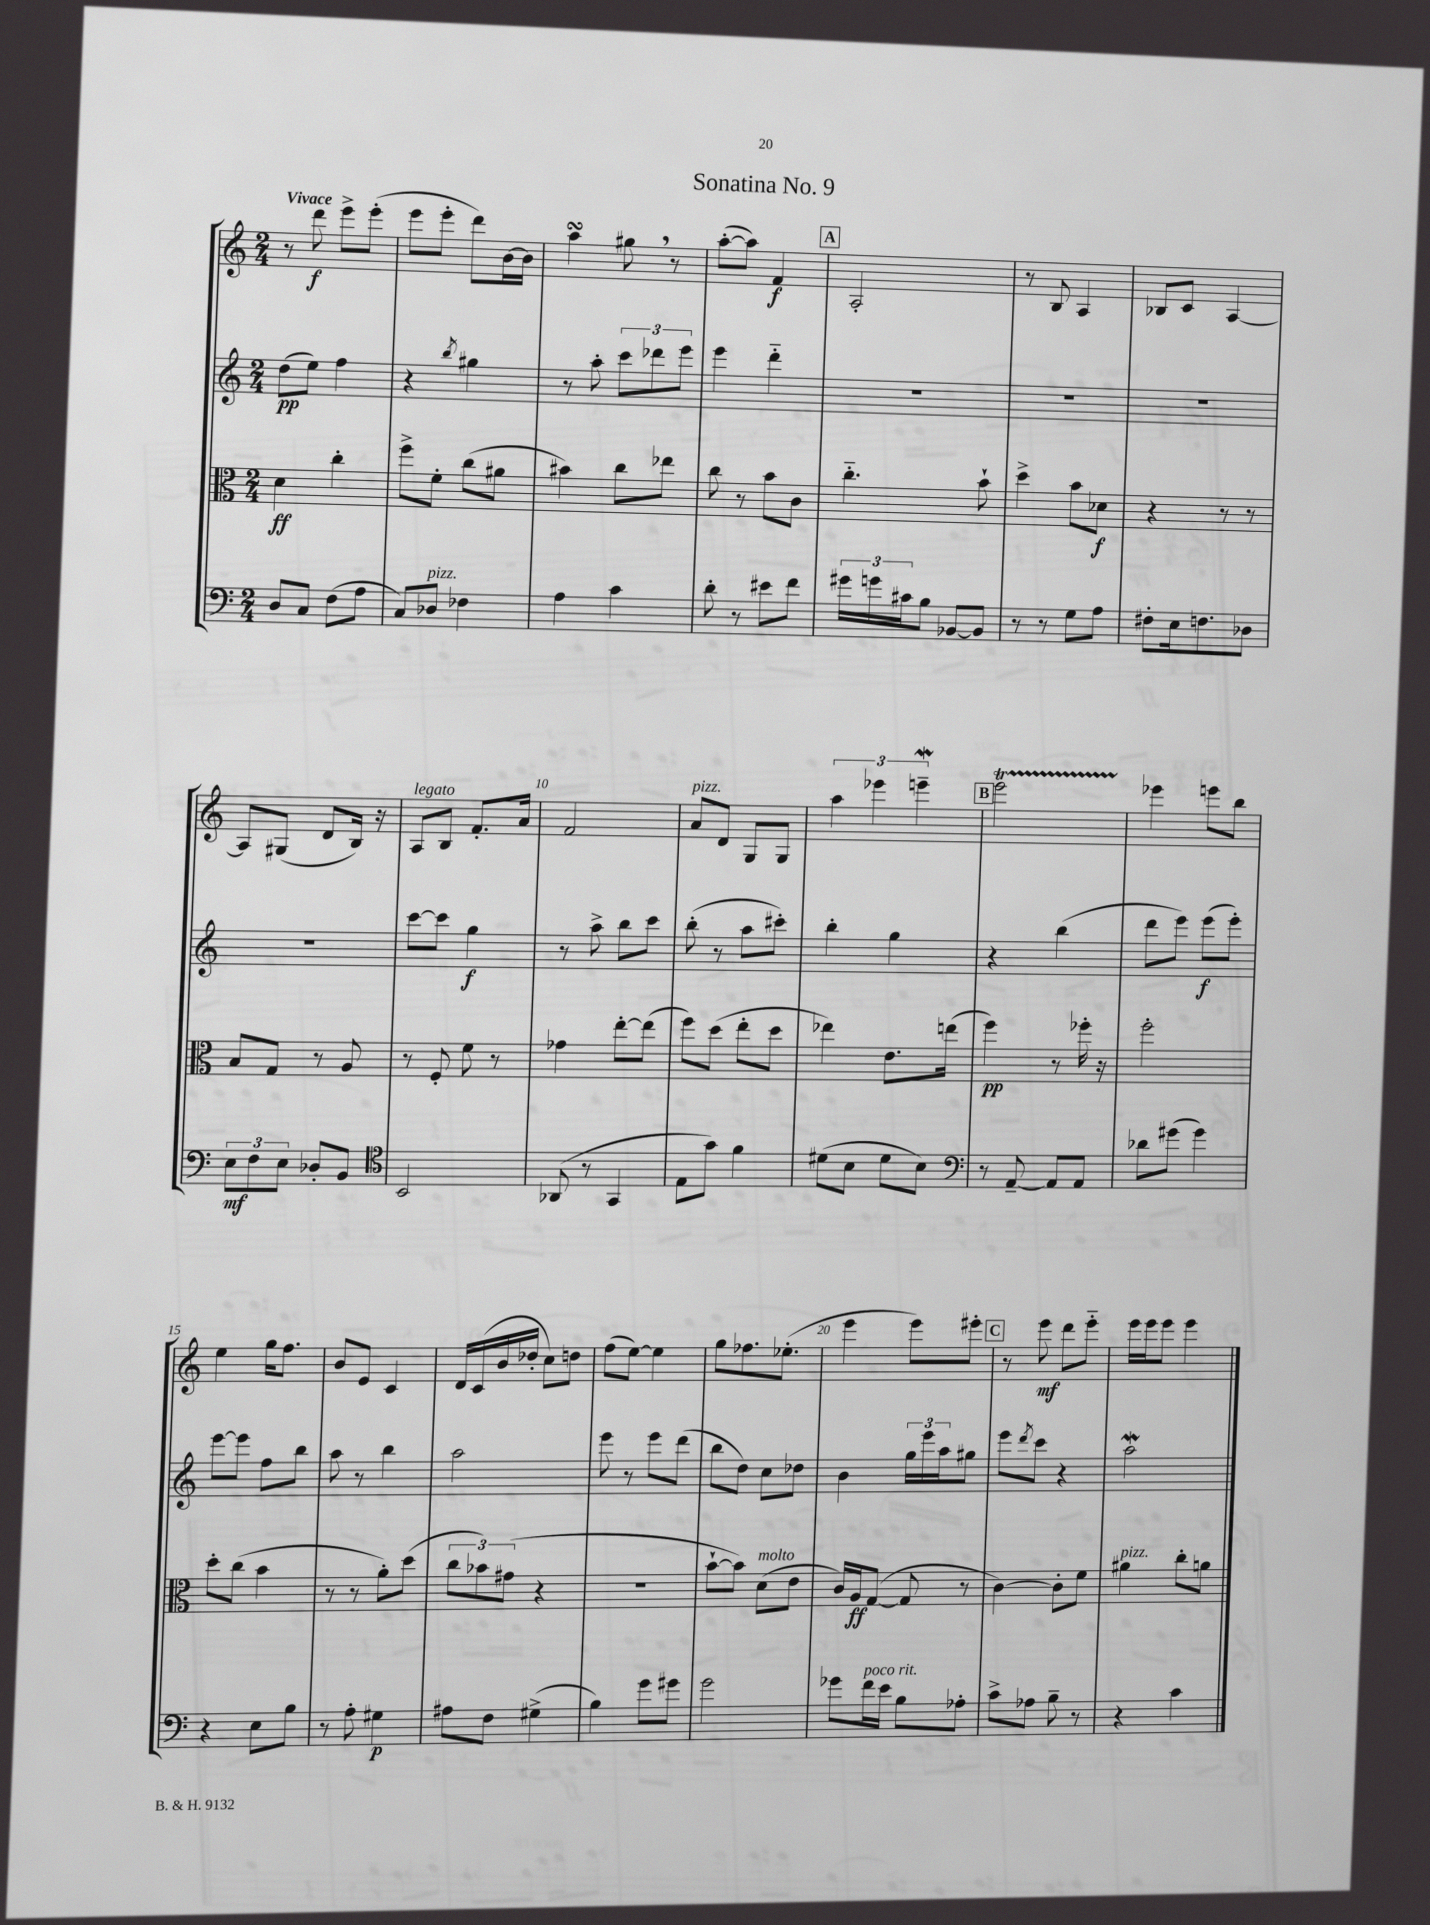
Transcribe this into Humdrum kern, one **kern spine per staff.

**kern	**kern	**kern	**kern
*staff4	*staff3	*staff2	*staff1
*clefF4	*clefC3	*clefG2	*clefG2
*k[]	*k[]	*k[]	*k[]
*M2/4	*M2/4	*M2/4	*M2/4
8D	4d	(8dd	8r
8C	.	8ee)	8ddd
(8F	4cc'	4ff	8eee^
8A	.	.	(8eee'
=	=	=	=
8C)	8ff^	4r	8eee
8D-	8f'	.	8eee'
.	.	8qbb	.
4F-	(8cc	4gg#	8ddd)
.	8a#	.	[16b
.	.	.	16b]
=	=	=	=
4A	4b#)	8r	4aa
.	.	8aa'	.
4c	8cc	12ccc	8gg#
.	.	12ddd-	.
.	8ee-	.	8r
.	.	12eee	.
=	=	=	=
8d'	8cc	4eee	([8aa'
8r	8r	.	8aa])
8e#	8b	4ddd'~	4f
8f	8c	.	.
=	=	=	=
24g#	4.cc'~	2r	2A'
24g	.	.	.
24c#	.	.	.
8B	.	.	.
[8BB-	.	.	.
8BB-]	8b`	.	.
=	=	=	=
8r	4dd^	2r	8r
8r	.	.	8B
8G	8b	.	4A
8A	8d-	.	.
=	=	=	=
8F#'	4r	2r	8B-
16E	.	.	8c
8.F	.	.	.
.	8r	.	[4A
8D-	8r	.	.
=	=	=	=
12E	8B	2r	8A]
12F	.	.	.
.	8G	.	(8G#
12E	.	.	.
8D-'	8r	.	8d
8BB	8A	.	16B)
.	.	.	16r
=	=	=	=
*clefC4	*	*	*
2BB	8r	[8ccc	8A
.	8F'	8ccc]	8B
.	8f	4gg	8.f'
.	8r	.	.
.	.	.	16a
=	=	=	=
(8AA-	4g-	8r	2f
8r	.	8aa^	.
4GG	[8ee'	8bb	.
.	(8ee]	8ccc	.
=	=	=	=
8E	8ff)	(8bb'	8a
8g)	(8dd	8r	8d
4f	8ee'	8aa	8G
.	8dd	8ccc#')	8G
=	=	=	=
(8d#	4ee-)	4bb'	6aa
8B	.	.	.
.	.	.	6eee-
8d#	8.e	4gg	.
.	.	.	6eee~
8B)	.	.	.
.	(16ee	.	.
=	=	=	=
*clefF4	*	*	*
8r	4ff)	4r	2eee
[8AA~	.	.	.
8AA]	8r	(4bb	.
8AA	16ff-'	.	.
.	16r	.	.
=	=	=	=
8d-	2ff'	8ddd	4eee-
(8g#	.	8eee)	.
4g#)	.	(8eee	8eee
.	.	8eee')	8bb
=	=	=	=
4r	8dd'	[8eee	4ee
.	(8cc	8eee]	.
8E	4b	8ff	16gg
.	.	.	8.ff
8B	.	8bb	.
=	=	=	=
8r	8r	8aa	8b
8A'	8r	8r	8e
4G#	8a')	4bb	4c
.	(8dd	.	.
=	=	=	=
8A#	12cc	2aa	16d
.	.	.	(16c
.	12b-)	.	.
8F	.	.	16b
.	(12g#	.	.
.	.	.	16dd-'
(4G#^	4r	.	8cc)
.	.	.	8dd
=	=	=	=
4B)	2r	8eee	(8ff
.	.	8r	[8ee)
8g	.	8eee	4ee]
8g#	.	(8ddd	.
=	=	=	=
2g	[8b`	8bb	8gg
.	8b])	8dd)	8.ff-
.	(8d	8cc	.
.	.	.	(8.ee-'
.	8e	8dd-	.
=	=	=	=
8g-	16c)	4b	4eee
.	16A	.	.
16f	([8G	.	.
16e	.	.	.
8B	8G]	24gg	8eee)
.	.	24eee	.
.	.	24aa	.
8A-'	8r	8gg#	8eee#'
=	=	=	=
8c^	[4c)	8eee	8r
.	.	8qddd	.
8A-	.	8ccc	8eee
8B~	8c']	4r	8ddd
8r	8f	.	8eee'~
=	=	=	=
4r	4a#	2aa	16eee
.	.	.	16eee
.	.	.	8eee
4c	8cc'	.	4eee
.	8a	.	.
==	==	==	==
*-	*-	*-	*-
